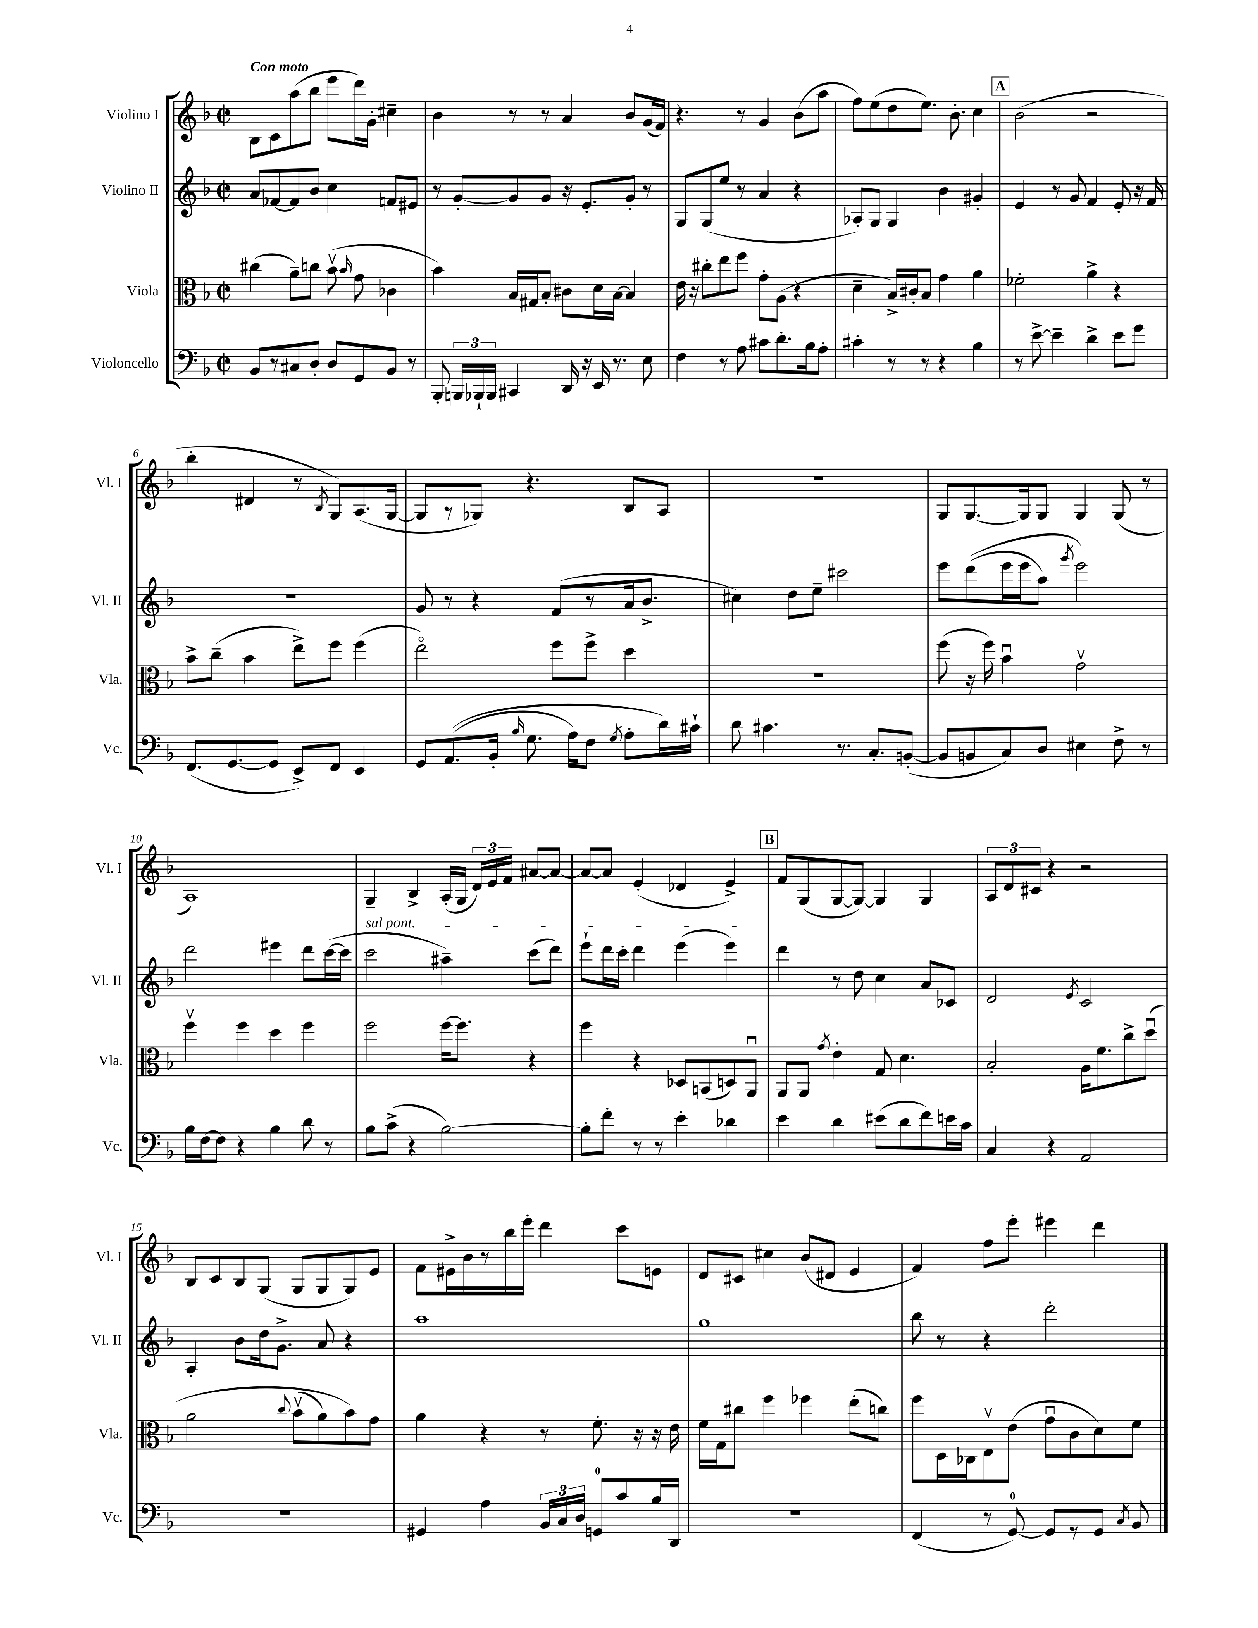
<<
\new StaffGroup <<
\new Staff = "s0" \with { instrumentName = "Violino I" shortInstrumentName = "Vl. I" } {
    \clef treble \key f \major \defaultTimeSignature \time 2/2 \tempo "Con moto"
    \autoBeamOff bes8[ c'8 a''8( bes''8] e'''8[ d'''16) g'16]-. cis''4-- |
    bes'4 r8 r8 a'4 bes'8[ g'16( f'16]) |
    r4. r8 g'4 bes'8[( a''8] |
    f''8[) e''8( d''8 e''8.]) bes'8.-. c''4 |
    \mark \markup { \box "A" } bes'2( r2 |
    bes''4-. dis'4 r8 \acciaccatura { bes8 } g8[) a8.( g16]~ |
    g8[ r8 ges8]) r4. bes8[ a8] |
    r1 |
    g8[ g8.~ g16 g8] g4 g8( r8 |
    a1) |
    g4-- bes4-> a16[-.( g16] \tuplet 3/2 { d'16[) e'16 f'16] } ais'8[~ ais'8]~ |
    ais'8[~ ais'8] e'4-.( des'4 e'4->) |
    \mark \markup { \box "B" } f'8[ g8( g8~ g8]~) g4 g4 |
    \tuplet 3/2 { a8[ d'8 cis'8] } r4 r2 |
    bes8[ c'8 bes8 g8]( g8[ g8 g8) e'8] |
    f'8[ eis'16-> bes'16 r8 bes''16 e'''16]-. d'''4 c'''8[ e'8] |
    d'8[ cis'8] cis''4 bes'8[( dis'8] e'4 |
    f'4) f''8[ e'''8]-. eis'''4 d'''4 \bar "|." |
}
\new Staff = "s1" \with { instrumentName = "Violino II" shortInstrumentName = "Vl. II" } {
    \clef treble \key f \major \defaultTimeSignature \time 2/2
    \autoBeamOff a'8[ fes'8~ fes'8 bes'8] c''4 f'8[ eis'8] |
    r8 g'8[~-. g'8 g'8] r16 e'8.[-. g'8]-. r8 |
    g8[ g8( e''8] r8 a'4 r4 |
    aes8[-.) g8] g4 bes'4 gis'4-. |
    \mark \markup { \box "A" } e'4 r8 g'8 f'4 e'8-. r16 f'16 |
    R1 |
    g'8 r8 r4 f'8[( r8 a'16 bes'8.]-> |
    cis''4) d''8[ e''8]-- cis'''2 |
    e'''8[ d'''8(\( e'''16 e'''16 a''8]) \acciaccatura { g'''8 } e'''2\) |
    d'''2 eis'''4 d'''8[ c'''16~( c'''16] |
    \once \override TextSpanner.bound-details.left.text = \markup { \italic "sul pont." } c'''2\startTextSpan ais''4--) c'''8[( d'''8]) |
    e'''8[-! d'''16 c'''16]-. d'''4 e'''4( e'''4\stopTextSpan) |
    \mark \markup { \box "B" } d'''4 r8 d''8 c''4 a'8[ ces'8] |
    d'2 \acciaccatura { e'8 } c'2 |
    a4-. bes'8[ d''16 g'8.]-> a'8 r4 |
    a''1 |
    g''1 |
    bes''8 r8 r4 d'''2-. \bar "|." |
}
\new Staff = "s2" \with { instrumentName = "Viola" shortInstrumentName = "Vla." } {
    \clef alto \key f \major \defaultTimeSignature \time 2/2
    \autoBeamOff cis''4( a'8[--) c''8] bes'8\upbow( \grace { bes'16 } g'8 ces'4 |
    bes'4) bes16[ gis16 bes8]-. cis'8[ d'16 bes16]~ bes4 |
    e'16 r16 cis''8[-. e''8 f''8] g'8[-. a8]( r4 |
    d'4-- bes16[->) cis'16-. bes8] g'4 a'4 |
    \mark \markup { \box "A" } fes'2-. a'4-> r4 |
    bes'8[-> c''8]--( bes'4 e''8[->) f''8] f''4( |
    e''2\flageolet) f''8[ f''8]-> d''4 |
    R1 |
    f''8( r16 f''16) bes'4\downbow g'2\upbow |
    f''4\upbow f''4 d''4 f''4 |
    f''2 f''16[~ f''8.] r4 |
    f''4 r4 des8[ b,8( d8) a,8]\downbow |
    \mark \markup { \box "B" } a,8[ a,8] \acciaccatura { g'8 } e'4-. g8 d'4. |
    bes2-. a16[ f'8. c''8-> d''8]\downbow\( |
    a'2 \appoggiatura { c''8 } bes'8[\upbow( a'8) bes'8\) g'8] |
    a'4 r4 r8 f'8.-. r16 r16 e'16 |
    f'16[ g16 cis''8] f''4 fes''4 e''8[-.( c''8]) |
    f''8[ d16 ces16 e8\upbow e'8]( g'8[\downbow c'8 d'8) f'8] \bar "|." |
}
\new Staff = "s3" \with { instrumentName = "Violoncello" shortInstrumentName = "Vc." } {
    \clef bass \key f \major \defaultTimeSignature \time 2/2
    \autoBeamOff bes,8[ r8 cis8 d8]-. d8[ g,8 bes,8] r8 |
    bes,,8-. \tuplet 3/2 { b,,16[ bes,,16-! bes,,16] } cis,4 d,16 r16 e,16 r8. e8 |
    f4 r8 a8 cis'8[ d'8.-. bes16 a8]-. |
    cis'4-. r8 r8 r4 bes4 |
    \mark \markup { \box "A" } r8 e'8~-> e'4-- d'4-> e'8[ g'8] |
    f,8.[( g,8.~ g,8] e,8[->) f,8] e,4 |
    g,8[ a,8.(\( bes,16]-. \grace { bes16 } g8. a16[) f8] \acciaccatura { g8 } a8[-. d'16\) cis'16]-! |
    d'8 cis'4. r8. c8.[-. b,8]~-.( |
    b,8[ b,8 c8) d8] eis4 f8-> r8 |
    bes16[ f16~ f8] r4 bes4 d'8 r8 |
    bes8[ c'8]->( r4 bes2~) |
    bes8[-. f'8]-. r8 r8 e'4-. des'4 |
    \mark \markup { \box "B" } e'4 d'4 eis'8[( d'8 f'8) e'16 c'16] |
    c4 r4 a,2 |
    r1 |
    gis,4 a4 \tuplet 3/2 { bes,16[ c16 d16] } g,8[-0 c'8 bes16 d,16] |
    R1 |
    f,4( r8 g,8-0~) g,8[ r8 g,8] \acciaccatura { c8 } bes,8 \bar "|." |
}
>>
>>
